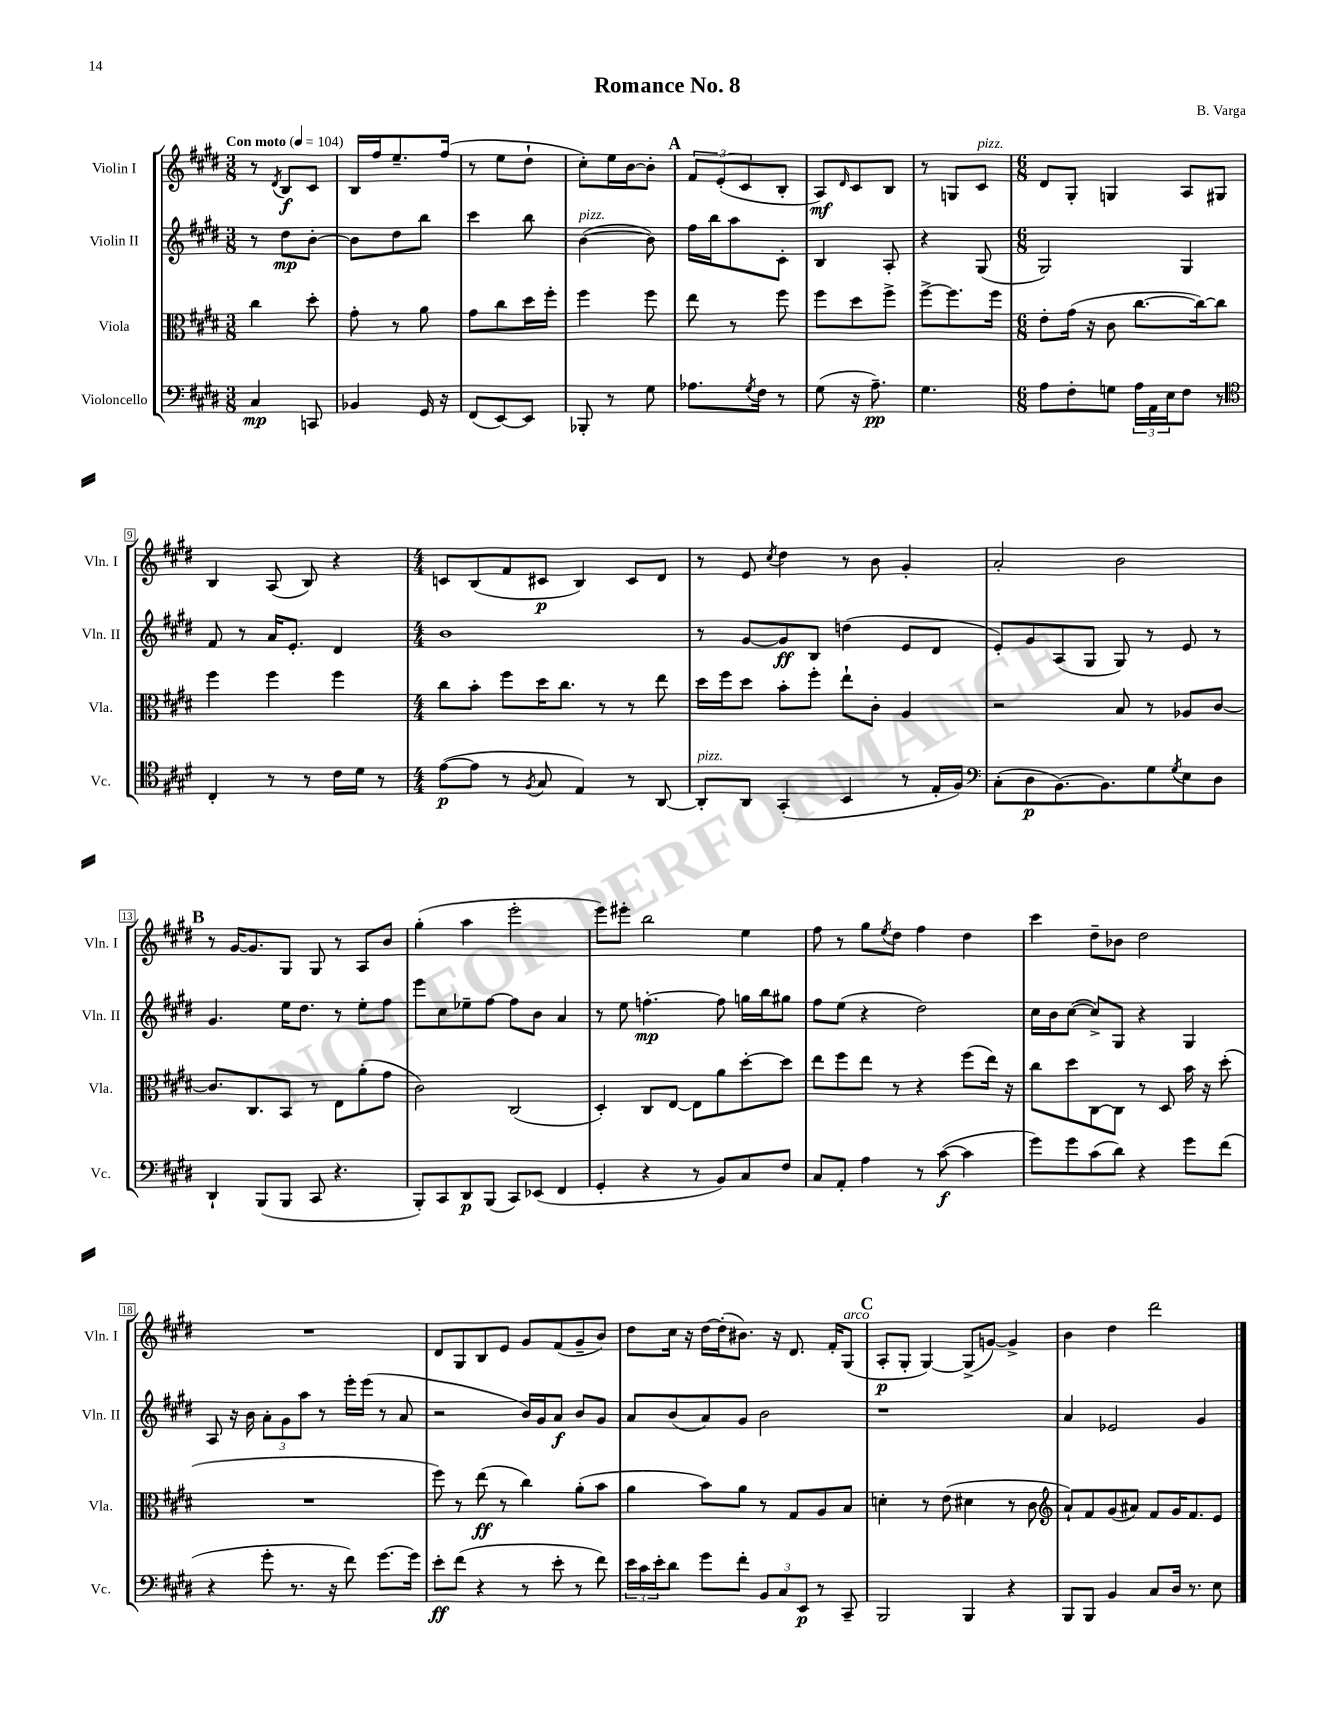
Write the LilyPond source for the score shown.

\header { title = "Romance No. 8" composer = "B. Varga" }
<<
\new StaffGroup <<
\new Staff = "s0" \with { instrumentName = "Violin I" shortInstrumentName = "Vln. I" } {
    \clef treble \key e \major \numericTimeSignature \time 3/8 \tempo "Con moto" 4 = 104
    r8 \acciaccatura { dis'8 } b8\f cis'8 |
    b16 fis''16 e''8.-- fis''16( |
    r8 e''8 dis''8-! |
    cis''8-.) e''16 b'16~ b'8-. |
    \mark \markup { \bold "A" } \tuplet 3/2 { fis'8 e'8-.( cis'8 } b8-. |
    a8\mf) \grace { dis'16 } cis'8 b8 |
    r8 g8 cis'8^\markup { \italic "pizz." } |
    \numericTimeSignature \time 6/8 dis'8 gis8-. g4 a8 gis8 |
    b4 a8( b8) r4 |
    \numericTimeSignature \time 4/4 c'8 b8( fis'8 cis'8\p b4) cis'8 dis'8 |
    r8 e'8 \acciaccatura { cis''8 } dis''4 r8 b'8 gis'4-. |
    a'2-. b'2 |
    \mark \markup { \bold "B" } r8 gis'16~ gis'8. gis8 gis8 r8 a8 b'8 |
    gis''4-.( a''4 e'''2-. |
    e'''8) eis'''8-. b''2 e''4 |
    fis''8 r8 gis''8 \acciaccatura { e''8 } dis''8 fis''4 dis''4 |
    cis'''4 dis''8-- bes'8 dis''2 |
    R1 |
    dis'8 gis8 b8 e'8 gis'8 fis'8( gis'8-- b'8) |
    dis''8 cis''16 r16 dis''16~ dis''16-.( bis'8.) r16 dis'8. fis'16-. gis8^\markup { \italic "arco" }( |
    \mark \markup { \bold "C" } a8-.\p gis8-. gis4~) gis8->( g'8~) g'4-> |
    b'4 dis''4 dis'''2 \bar "|." |
}
\new Staff = "s1" \with { instrumentName = "Violin II" shortInstrumentName = "Vln. II" } {
    \clef treble \key e \major \numericTimeSignature \time 3/8
    r8 dis''8\mp b'8~-. |
    b'8 dis''8 b''8 |
    cis'''4 b''8 |
    b'4~^\markup { \italic "pizz." }( b'8) |
    \mark \markup { \bold "A" } fis''16 b''16 a''8 cis'8-. |
    b4 a8-. |
    r4 gis8( |
    \numericTimeSignature \time 6/8 gis2) gis4 |
    fis'8 r8 a'16 e'8.-. dis'4 |
    \numericTimeSignature \time 4/4 b'1 |
    r8 gis'8~ gis'8\ff b8 d''4( e'8 dis'8 |
    e'8-.) gis'8 a8( gis8 gis8) r8 e'8 r8 |
    \mark \markup { \bold "B" } gis'4. e''16 dis''8. r8 e''8-. fis''8 |
    e'''8 cis''8 ees''8-- fis''8~ fis''8 b'8 a'4 |
    r8 e''8 f''4.~-.\mp f''8 g''16 b''16 gis''8 |
    fis''8 e''8( r4 dis''2) |
    cis''16 b'16 cis''8~( cis''8->) gis8 r4 gis4 |
    a8 r16 b'16 \tuplet 3/2 { a'8-. gis'8 a''8 } r8 e'''16-. e'''16( r8 a'8 |
    r2 b'16) gis'16 a'8\f b'8 gis'8 |
    a'8 b'8( a'8) gis'8 b'2 |
    \mark \markup { \bold "C" } r1 |
    a'4 ees'2 gis'4 \bar "|." |
}
\new Staff = "s2" \with { instrumentName = "Viola" shortInstrumentName = "Vla." } {
    \clef alto \key e \major \numericTimeSignature \time 3/8
    cis''4 dis''8-. |
    gis'8-. r8 a'8 |
    gis'8 cis''8 dis''16 fis''16-. |
    fis''4 fis''8 |
    \mark \markup { \bold "A" } e''8 r8 fis''8 |
    fis''8 dis''8 fis''8-> |
    fis''8~-> fis''8. fis''16 |
    \numericTimeSignature \time 6/8 e'8-. gis'16( r16 cis'8 cis''8.~ cis''16~) cis''8 |
    fis''4 fis''4 fis''4 |
    \numericTimeSignature \time 4/4 cis''8 b'8-. fis''8 dis''16 cis''8. r8 r8 e''8 |
    dis''16 fis''16 dis''8 b'8-. fis''8-. e''8-! cis'8-. a4 |
    r2 b8 r8 aes8 cis'8~ |
    \mark \markup { \bold "B" } cis'8. cis8. b,8 r8 e8 a'8-.( gis'8 |
    cis'2) cis2( |
    dis4-.) cis8 e8~ e8 a'8 dis''8~-. dis''8 |
    e''8 fis''8 e''8 r8 r4 fis''8( e''16) r16 |
    cis''8 dis''8 cis8~ cis8 r8 dis8 b'16 r16 dis''8-.( |
    R1 |
    fis''8) r8 e''8\ff( r8 cis''4) a'8-.( b'8 |
    a'4 b'8) a'8 r8 gis8 a8 b8 |
    \mark \markup { \bold "C" } d'4-. r8 e'8( dis'4 r8 cis'8 |
    \clef treble a'8-!) fis'8 gis'8( ais'8) fis'8 gis'16 fis'8. e'8 \bar "|." |
}
\new Staff = "s3" \with { instrumentName = "Violoncello" shortInstrumentName = "Vc." } {
    \clef bass \key e \major \numericTimeSignature \time 3/8
    cis4\mp c,8 |
    bes,4 gis,16 r16 |
    fis,8( e,8~) e,8 |
    bes,,8-. r8 gis8 |
    \mark \markup { \bold "A" } aes8. \acciaccatura { gis8 } fis16 r8 |
    gis8( r16 a8.--\pp) |
    gis4. |
    \numericTimeSignature \time 6/8 a8 fis8-. g8 \tuplet 3/2 { a16 a,16 e16 } fis8 r8 |
    \clef tenor cis4-. r8 r8 cis'16 dis'16 r8 |
    \numericTimeSignature \time 4/4 e'8~\p( e'8 r8 \acciaccatura { fis8 } gis8 e4) r8 a,8~ |
    a,8-.^\markup { \italic "pizz." } a,8 gis,4-.( b,4 r8 e16-. fis16) |
    \clef bass cis8-.( dis8\p b,8.~) b,8. gis8 \acciaccatura { gis8 } e8 dis8 |
    \mark \markup { \bold "B" } dis,4-! b,,8( b,,8 cis,8 r4. |
    b,,8-.) cis,8 dis,8\p b,,8( cis,8) ees,8( fis,4 |
    gis,4-. r4 r8 b,8) cis8 fis8 |
    cis8 a,8-. a4 r8 cis'8~\f( cis'4 |
    gis'8) gis'8 cis'8( dis'8) r4 gis'8 fis'8( |
    r4 gis'8-. r8. r16 fis'8) gis'8.~ gis'16 |
    e'8-.\ff fis'8( r4 r8 e'8-. r8 fis'8) |
    \tuplet 3/2 { e'16 cis'16 e'16-. } dis'8 gis'8 fis'8-. \tuplet 3/2 { b,8 cis8 e,8\p } r8 cis,8-- |
    \mark \markup { \bold "C" } b,,2 b,,4 r4 |
    b,,8 b,,8 b,4 cis8 dis16 r8. e8 \bar "|." |
}
>>
>>
\layout { \context { \Score \override BarNumber.stencil = #(make-stencil-boxer 0.1 0.3 ly:text-interface::print) } }
